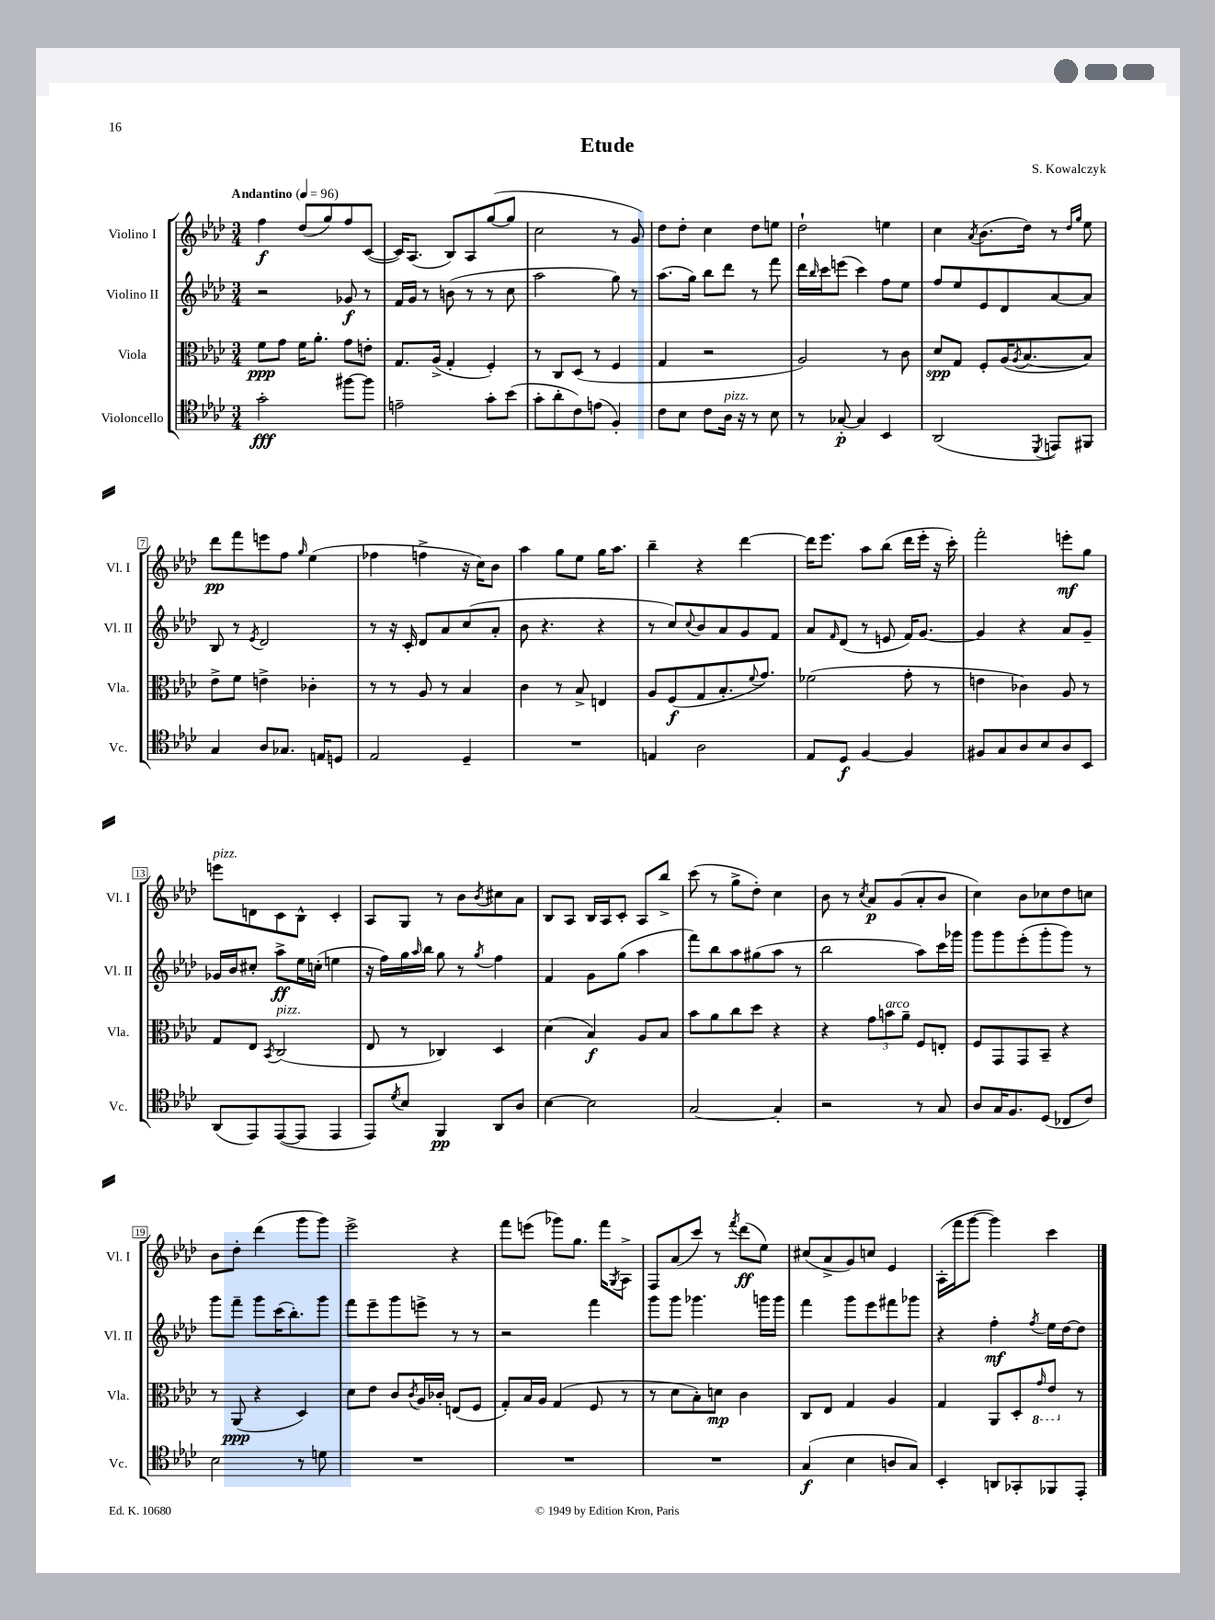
\header { title = "Etude" composer = "S. Kowalczyk" }
<<
\new StaffGroup <<
\new Staff = "s0" \with { instrumentName = "Violino I" shortInstrumentName = "Vl. I" } {
    \clef treble \key aes \major \numericTimeSignature \time 3/4 \tempo "Andantino" 4 = 96
    f''4\f des''8( g''8) f''8 c'8~( |
    c'16) aes8.( bes8) aes8 g''8~( g''8 |
    c''2 r8 g'8) |
    des''8 des''8-. c''4 des''8 e''8 |
    des''2-! e''4 |
    c''4 \acciaccatura { aes'8 } bes'8.( des''16) r8 \grace { des''16 g''16 } ees''8 |
    des'''8\pp f'''8 e'''8 f''8 \grace { g''16 } ees''4( |
    fes''4 f''4-> r16 c''16) bes'8 |
    aes''4 g''8 ees''8 g''16 aes''8. |
    bes''4-- r4 des'''4~ |
    des'''16 ees'''8. aes''8 bes''8( des'''16 ees'''16-. r16 c'''16-.) |
    f'''2-. e'''8-.\mf g''8 |
    e'''8^\markup { \italic "pizz." } d'8 c'8 bes8-^ c'4-. |
    aes8 g8 r8 bes'8 \acciaccatura { bes'8 } cis''8 aes'8 |
    bes8 aes8 bes16 aes16 c'8-. aes8 bes''8-> |
    c'''8( r8 g''8-> des''8-.) c''4 |
    bes'8 r8 \acciaccatura { c''8 } aes'8\p g'8( aes'8-. bes'8 |
    c''4) bes'8 ces''8 des''8 c''8 |
    bes'8 des''8-. des'''4( g'''8 g'''8) |
    ees'''2-> r4 |
    f'''8 e'''8( ges'''8) g''8. f'''16 \acciaccatura { g8 } aes8-> |
    f8 aes'8( c'''8) r8 \acciaccatura { f'''8 } des'''8\ff( ees''8) |
    cis''8( aes'8-> g'8) c''8 ees'4 |
    aes16-.( f'''16 g'''8~ g'''4) c'''4 \bar "|." |
}
\new Staff = "s1" \with { instrumentName = "Violino II" shortInstrumentName = "Vl. II" } {
    \clef treble \key aes \major \numericTimeSignature \time 3/4
    r2 ges'8\f r8 |
    f'16 g'16 r8 b'8( r8 r8 c''8 |
    aes''2 g''8) r8 |
    aes''8.( g''16) bes''8 des'''8 r8 f'''8 |
    des'''16 \grace { bes''16 } c'''16 e'''8( c'''4) f''8 ees''8 |
    f''8 ees''8 ees'8 des'8 aes'8~ aes'8 |
    bes8 r8 \acciaccatura { ees'8 } des'2 |
    r8 r16 c'16-. des'8 aes'8 c''8( aes'8-. |
    bes'8 r4. r4 |
    r8 c''8) \appoggiatura { c''8 } bes'8 aes'8 g'8 f'8 |
    aes'8 \grace { f'16 } des'8( r8 e'8 f'16) g'8.~ |
    g'4 r4 aes'8 g'8-- |
    ges'16 bes'16 cis''8-. aes''8->\ff ees''16 c''16-.( e''4 |
    r16 f''16) g''16 \grace { aes''16 } bes''16 g''8 r8 \acciaccatura { g''8 } f''4 |
    f'4 g'8 g''8( aes''4 |
    f'''8) bes''8 aes''8 gis''8( aes''8 r8 |
    bes''2 aes''8) c'''16 ges'''16 |
    g'''8 g'''8 ees'''8-.( g'''8-. g'''8) r8 |
    g'''8 f'''8-- g'''8 c'''16( bes''8.-.) g'''8 |
    f'''8 ees'''8-- g'''8 e'''8-> r8 r8 |
    r2 f'''4 |
    g'''8 g'''8 ges'''4. g'''16 g'''16 |
    f'''4 g'''8 ees'''8 fis'''8 ges'''8 |
    r4 f''4-.\mf \acciaccatura { f''8 } ees''16 des''16~ des''8 \bar "|." |
}
\new Staff = "s2" \with { instrumentName = "Viola" shortInstrumentName = "Vla." } {
    \clef alto \key aes \major \numericTimeSignature \time 3/4
    f'8\ppp g'8 f'16 aes'8.-. g'8 e'8-. |
    g8. aes16->( g4-. f4-.) |
    r8 c8 des8( r8 f4 |
    g4 r2 |
    aes2) r8 c'8 |
    des'8\spp g8 f8-. aes16( \acciaccatura { aes8 } bes8.~ bes8) |
    ees'8-> f'8 e'4-> ces'4-. |
    r8 r8 aes8 r8 bes4 |
    c'4 r8 bes8-> e4 |
    aes8 f8\f( g8 bes8.-. \appoggiatura { f'8 } g'8.) |
    fes'2( g'8-. r8 |
    e'4 ces'4) aes8 r8 |
    g8 ees8 \acciaccatura { bes,8 } c2^\markup { \italic "pizz." }( |
    ees8 r8 ces4) des4 |
    des'4( bes4\f) aes8 bes8 |
    bes'8 aes'8 c''8 des''8 r4 |
    r4 \tuplet 3/2 { g'8 b'8^\markup { \italic "arco" } aes'8-- } f8 e8-. |
    f8 g,8 g,8 bes,8-- r4 |
    r8 aes,8\ppp( r4 des4) |
    des'8 ees'8 c'8 \acciaccatura { c'8 } aes16 ces'16-. e8( f8 |
    g8-.) bes16 aes16 g4( f8 r8 |
    r8 des'8 bes8-.) d'8\mp c'4 |
    c8 ees8 g4 aes4 |
    g4 aes,8 des8-. \ottava #-1 \grace { g16 } ees8 \ottava #0 r8 \bar "|." |
}
\new Staff = "s3" \with { instrumentName = "Violoncello" shortInstrumentName = "Vc." } {
    \clef tenor \key aes \major \numericTimeSignature \time 3/4
    g'2-.\fff fis''8~ fis''8 |
    e'2-- g'8-. bes'8( |
    g'8-. aes'8-. c'8) e'8( f4-.) |
    c'8 bes8 c'8 aes16^\markup { \italic "pizz." } r16 r8 bes8 |
    r8 ges8~-.\p ges4 bes,4 |
    aes,2( \acciaccatura { des,8 } e,8) fis,8 |
    g4 aes8 ges8. e16 d8 |
    ees2 des4-- |
    R2. |
    e4 aes2 |
    ees8 des8\f f4~ f4 |
    fis8 g8 aes8 bes8 aes8 bes,8 |
    aes,8( ees,8) ees,8~( ees,8 ees,4 |
    ees,8) \acciaccatura { des'8 } bes8 f,4\pp aes,8 aes8 |
    bes4~ bes2 |
    g2~ g4-. |
    r2 r8 g8 |
    aes8 g16 f8. des8( ces8 c'8) |
    bes2 r8 d'8 |
    R2. |
    R2. |
    R2. |
    g4\f( bes4 a8 g8) |
    bes,4-. a,8 ges,8-. fes,8 ees,8-. \bar "|." |
}
>>
>>
\layout { \context { \Score \override BarNumber.stencil = #(make-stencil-boxer 0.1 0.3 ly:text-interface::print) } }
